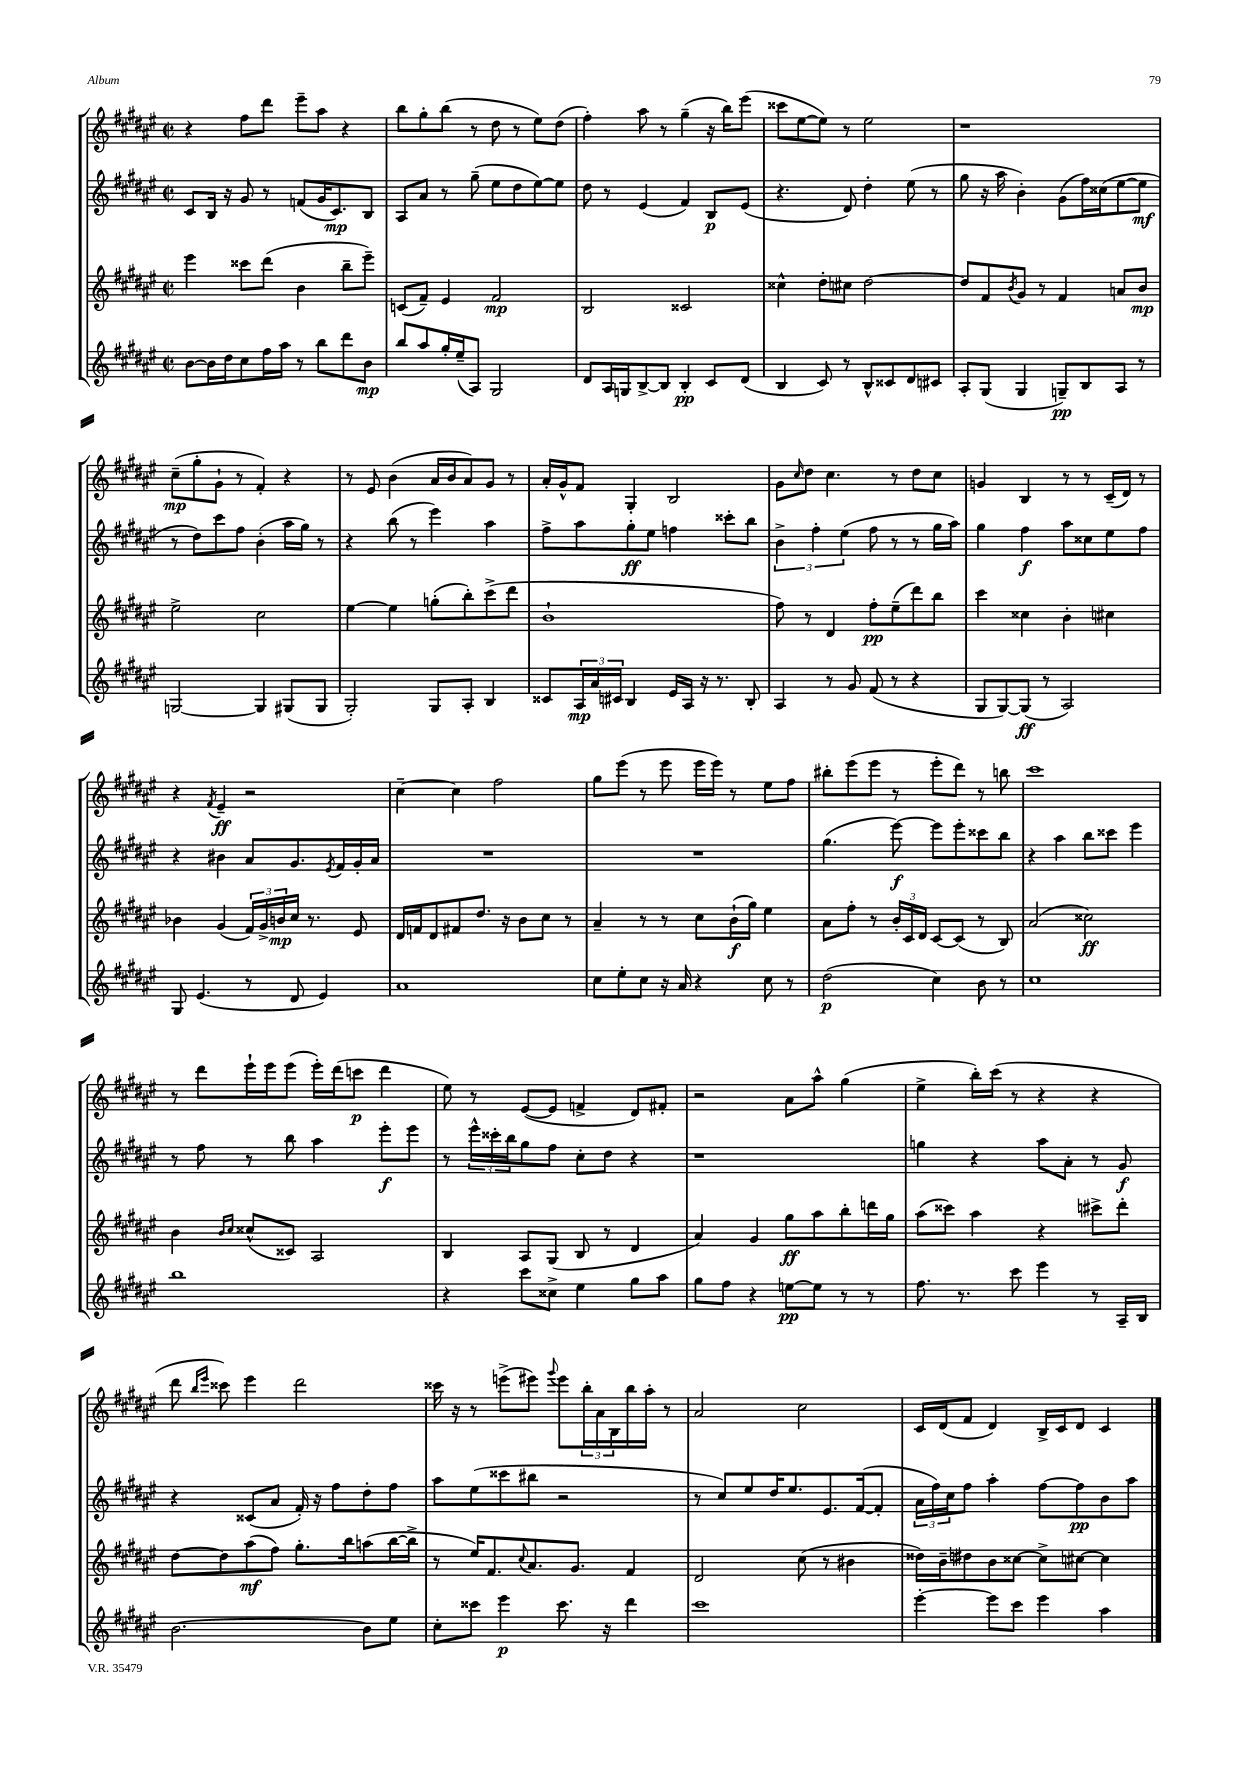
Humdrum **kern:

**kern	**dynam	**kern	**dynam	**kern	**dynam	**kern	**dynam
*part4	*part4	*part3	*part3	*part2	*part2	*part1	*part1
*staff4	*staff4	*staff3	*staff3	*staff2	*staff2	*staff1	*staff1
*clefG2	*	*clefG2	*	*clefG2	*	*clefG2	*
*k[f#c#g#d#a#e#]	*	*k[f#c#g#d#a#e#]	*	*k[f#c#g#d#a#e#]	*	*k[f#c#g#d#a#e#]	*
*M2/2	*	*M2/2	*	*M2/2	*	*M2/2	*
*met(c|)	*	*met(c|)	*	*met(c|)	*	*met(c|)	*
=17	=17	=17	=17	=17	=17	=17	=17
[8b\L	.	4eee#\	.	8c#/L	.	4r	.
16b\L]	.	.	.	16B/Jk	.	.	.
16dd#\J	.	.	.	16r	.	.	.
8cc#\	.	8ccc##X\L	.	8g#/	.	8ff#\L	.
16ff#\L	.	(8ddd#\J	.	8r	.	8ddd#\J	.
16aa#\JJ	.	.	.	.	.	.	.
8r	.	4b\	.	(8fn/L	.	8eee#~\L	.
8bb\L	.	.	.	16g#/K	.	8aa#\J	.
.	.	.	.	8.c#/)	mp	.	.
8ddd#\	.	8bb~\L	.	.	.	4r	.
8b\J	mp	8eee#~\J)	.	8B/J	.	.	.
=18	=18	=18	=18	=18	=18	=18	=18
8bb/L	.	(8cn/L	.	8A#/L	.	8bb\L	.
8aa#/	.	8f#~/J)	.	8a#/J	.	8gg#'\	.
16gg#'/L	.	4e#/	.	8r	.	(8bb\J	.
(16ee#~/J	.	.	.	.	.	.	.
8A#/J)	.	.	.	(8gg#~\	.	8r	.
2G#/	.	2f#/	mp	8ee#\L	.	8dd#\	.
.	.	.	.	8dd#\	.	8r	.
.	.	.	.	[8ee#\)	.	8ee#\L)	.
.	.	.	.	8ee#\J]	.	(8dd#\J	.
=19	=19	=19	=19	=19	=19	=19	=19
8d#/L	.	2B/	.	8dd#\	.	4ff#'\)	.
16A#/L	.	.	.	8r	.	.	.
16Gn/J	.	.	.	.	.	.	.
[8B^/	.	.	.	(4e#/	.	8aa#\	.
8B/J]	.	.	.	.	.	8r	.
4B'/	pp	2c##X/	.	4f#/)	.	(4gg#~\	.
8c#/L	.	.	.	8B/L	p	16r	.
.	.	.	.	.	.	16bb\KL)	.
(8d#/J	.	.	.	(8e#/J	.	(8eee#\J	.
=20	=20	=20	=20	=20	=20	=20	=20
4B/	.	4cc##X^^\	.	4.r	.	8ccc##X\L	.
.	.	.	.	.	.	[8ee#\	.
8c#/)	.	8dd#'\L	.	.	.	8ee#\J])	.
8r	.	8cc#X\J	.	8d#/)	.	8r	.
8B^^/L	.	[2dd#\	.	4dd#'\	.	2ee#\	.
8c##X/	.	.	.	.	.	.	.
8d#/	.	.	.	(8ee#\	.	.	.
8c#X/J	.	.	.	8r	.	.	.
=21	=21	=21	=21	=21	=21	=21	=21
8A#'/L	.	8dd#/L]	.	8gg#\	.	1r	.
(8G#/J	.	8f#/	.	16r	.	.	.
.	.	.	.	16aa#\	.	.	.
.	.	8qb/	.	.	.	.	.
4G#/	.	8g#/J	.	4b'\)	.	.	.
.	.	8r	.	.	.	.	.
8Gn~/L)	pp	4f#/	.	(8g#\L	.	.	.
8B/	.	.	.	16ff#\L)	.	.	.
.	.	.	.	(16cc##X\J	.	.	.
8A#/J	.	8an/L	.	[8ee#\	.	.	.
8r	.	8b/J	mp	8ee#\J]	mf	.	.
!!LO:LB:g=z
=22	=22	=22	=22	=22	=22	=22	=22
[2Gn/	.	2ee#^\	.	8r	.	(8cc#~\L	mp
.	.	.	.	8dd#\L)	.	8gg#'\	.
.	.	.	.	8ccc#\	.	8g#`\J	.
.	.	.	.	8ff#\J	.	8r	.
4G/]	.	2cc#\	.	(4b'\	.	4f#'/)	.
(8G#X/L	.	.	.	16aa#\LL	.	4r	.
.	.	.	.	16gg#\JJ)	.	.	.
8G#/J	.	.	.	8r	.	.	.
=23	=23	=23	=23	=23	=23	=23	=23
2G#'/)	.	[4ee#\	.	4r	.	8r	.
.	.	.	.	.	.	8e#/	.
.	.	4ee#\]	.	(8bb\	.	(4b\	.
.	.	.	.	8r	.	.	.
8G#/L	.	(8ggn'\L	.	4eee#\)	.	16a#/LL	.
.	.	.	.	.	.	16b/J	.
8A#'/J	.	8bb'\)	.	.	.	8a#/)	.
4B/	.	(8ccc#^\	.	4aa#\	.	8g#/J	.
.	.	8ddd#\J	.	.	.	8r	.
=24	=24	=24	=24	=24	=24	=24	=24
8c##X/L	.	1b`	.	8ff#^\L	.	16a#'/LL	.
.	.	.	.	.	.	16g#^^/J	.
24A#/L	mp	.	.	8aa#\	.	8f#/J	.
24a#/	.	.	.	.	.	.	.
24c#X/JJ	.	.	.	.	.	.	.
4B/	.	.	.	8gg#'\	ff	4G#'/	.
.	.	.	.	8ee#\J	.	.	.
16e#/LL	.	.	.	4ffn\	.	2B/	.
16A#/JJ	.	.	.	.	.	.	.
16r	.	.	.	.	.	.	.
8.r	.	.	.	.	.	.	.
.	.	.	.	8ccc##X'\L	.	.	.
8B'/	.	.	.	8bb\J	.	.	.
=25	=25	=25	=25	=25	=25	=25	=25
4A#/	.	8ff#\)	.	6b^\	.	8g#\L	.
.	.	.	.	.	.	16qqcc#/	.
.	.	8r	.	.	.	8dd#\J	.
.	.	.	.	6ff#'\	.	.	.
8r	.	4d#/	.	.	.	4.cc#\	.
.	.	.	.	(6ee#\	.	.	.
8g#/	.	.	.	.	.	.	.
(8f#/	.	8ff#'\L	pp	8ff#\	.	.	.
8r	.	(8ee#~\	.	8r	.	8r	.
4r	.	8ddd#\)	.	8r	.	8dd#\L	.
.	.	8bb\J	.	16gg#\LL	.	8cc#\J	.
.	.	.	.	16aa#\JJ)	.	.	.
=26	=26	=26	=26	=26	=26	=26	=26
8G#/L	.	4ccc#\	.	4gg#\	.	4gn/	.
[8G#/)	.	.	.	.	.	.	.
(8G#/J]	ff	4cc##X\	.	4ff#\	f	4B/	.
8r	.	.	.	.	.	.	.
2A#/)	.	4b'\	.	8aa#\L	.	8r	.
.	.	.	.	8cc##X\	.	8r	.
.	.	4cc#X\	.	8ee#\	.	(16c#~/LL	.
.	.	.	.	.	.	16d#/JJ)	.
.	.	.	.	8ff#\J	.	8r	.
!!LO:LB:g=z
=27	=27	=27	=27	=27	=27	=27	=27
8G#/	.	4b-X\	.	4r	.	4r	.
(4.e#/	.	.	.	.	.	.	.
.	.	.	.	.	.	8qf#/	.
.	.	(4g#/	.	4b#X\	.	4e#~/	ff
8r	.	24f#/LL)	.	8a#/L	.	2r	.
.	.	24g#^/	.	.	.	.	.
.	.	24bn/	mp	.	.	.	.
8d#/	.	16cc#/JJ	.	8.g#/	.	.	.
.	.	8.r	.	.	.	.	.
4e#/)	.	.	.	.	.	.	.
.	.	.	.	8qe#/	.	.	.
.	.	.	.	16f#/L	.	.	.
.	.	8e#/	.	16g#'/	.	.	.
.	.	.	.	16a#/JJ	.	.	.
=28	=28	=28	=28	=28	=28	=28	=28
1a#	.	16d#/LL	.	1r	.	[4cc#~\	.
.	.	16fn/J	.	.	.	.	.
.	.	8d#/	.	.	.	.	.
.	.	8f#X/	.	.	.	4cc#\]	.
.	.	8.dd#/J	.	.	.	.	.
.	.	.	.	.	.	2ff#\	.
.	.	16r	.	.	.	.	.
.	.	8b\L	.	.	.	.	.
.	.	8cc#\J	.	.	.	.	.
.	.	8r	.	.	.	.	.
=29	=29	=29	=29	=29	=29	=29	=29
8cc#\L	.	4a#~/	.	1r	.	8gg#\L	.
8ee#'\	.	.	.	.	.	(8eee#\J	.
8cc#\J	.	8r	.	.	.	8r	.
16r	.	8r	.	.	.	8eee#\	.
16a#/	.	.	.	.	.	.	.
4r	.	8cc#\L	.	.	.	16eee#\LL	.
.	.	.	.	.	.	16eee#\JJ)	.
.	.	(16b`\L	f	.	.	8r	.
.	.	16gg#\JJ)	.	.	.	.	.
8cc#\	.	4ee#\	.	.	.	8ee#\L	.
8r	.	.	.	.	.	8ff#\J	.
=30	=30	=30	=30	=30	=30	=30	=30
(2dd#\	p	8a#\L	.	(4.gg#\	.	8bb#X'\L	.
.	.	8ff#'\J	.	.	.	(8eee#\	.
.	.	8r	.	.	.	8eee#\J	.
.	.	24b'/LL	.	[8eee#\)	f	8r	.
.	.	24c#/	.	.	.	.	.
.	.	24d#/JJ	.	.	.	.	.
4cc#\)	.	[8c#/L	.	8eee#\L]	.	8eee#'\L	.
.	.	(8c#/J]	.	8eee#'\	.	8ddd#\J)	.
8b\	.	8r	.	8ccc##X\	.	8r	.
8r	.	8B/)	.	8bb\J	.	8bbn\	.
=31	=31	=31	=31	=31	=31	=31	=31
1cc#	.	(2a#/	.	4r	.	1ccc#	.
.	.	.	.	4aa#\	.	.	.
.	.	2cc##X\)	ff	8bb\L	.	.	.
.	.	.	.	8ccc##X\J	.	.	.
.	.	.	.	4eee#\	.	.	.
!!LO:LB:g=z
=32	=32	=32	=32	=32	=32	=32	=32
1bb	.	4b\	.	8r	.	8r	.
.	.	.	.	8ff#\	.	8ddd#\L	.
.	.	16qqb/LL	.	.	.	.	.
.	.	16qqcc#/JJ	.	.	.	.	.
.	.	(8cc##X^^/L	.	8r	.	16eee#`\L	.
.	.	.	.	.	.	16eee#\J	.
.	.	8c##X/J)	.	8bb\	.	(8eee#\J	.
.	.	2A#/	.	4aa#\	.	16eee#'\LL)	.
.	.	.	.	.	.	(16ddd#\J	.
.	.	.	.	.	.	8cccn\J	p
.	.	.	.	8eee#'\L	f	4ddd#\	.
.	.	.	.	8eee#\J	.	.	.
=33	=33	=33	=33	=33	=33	=33	=33
4r	.	4B/	.	8r	.	8ee#\)	.
.	.	.	.	24eee#^^\LL	.	8r	.
.	.	.	.	24ccc##X'\	.	.	.
.	.	.	.	24bb\J	.	.	.
8ccc#\L	.	8A#/L	.	8gg#\	.	([8e#/L	.
8cc##X^\J	.	(8G#/J	.	8ff#\J	.	8e#/J]	.
4ee#\	.	8B/	.	8cc#'\L	.	4fn^/	.
.	.	8r	.	8dd#\J	.	.	.
8gg#\L	.	4d#/	.	4r	.	8d#/L)	.
8aa#\J	.	.	.	.	.	8f#X'/J	.
=34	=34	=34	=34	=34	=34	=34	=34
8gg#\L	.	4a#/)	.	1r	.	2r	.
8ff#\J	.	.	.	.	.	.	.
4r	.	4g#/	.	.	.	.	.
[8een\L	pp	8gg#\L	ff	.	.	8a#\L	.
8ee\J]	.	8aa#\	.	.	.	8aa#^^\J	.
8r	.	8bb'\	.	.	.	(4gg#\	.
8r	.	16dddn\L	.	.	.	.	.
.	.	16gg#\JJ	.	.	.	.	.
=35	=35	=35	=35	=35	=35	=35	=35
8.ff#\	.	(8aa#\L	.	4ggn\	.	4ee#^\	.
.	.	8ccc##X\J)	.	.	.	.	.
8.r	.	.	.	.	.	.	.
.	.	4aa#\	.	4r	.	16bb'\LL)	.
.	.	.	.	.	.	(16ccc#\JJ	.
8ccc#\	.	.	.	.	.	8r	.
4eee#\	.	4r	.	8aa#\L	.	4r	.
.	.	.	.	8a#'\J	.	.	.
8r	.	8ccc#X^\L	.	8r	.	4r	.
16A#~/LL	.	8ddd#'\J	.	8g#/	f	.	.
16B/JJ	.	.	.	.	.	.	.
!!LO:LB:g=z
=36	=36	=36	=36	=36	=36	=36	=36
[2.b\	.	[8dd#\L	.	4r	.	8ddd#\	.
.	.	.	.	.	.	16qqbb/LL	.
.	.	.	.	.	.	16qqeee#/JJ	.
.	.	8dd#\]	.	.	.	8ccc##X\)	.
.	.	(8aa#\	mf	(8c##X/L	.	4eee#\	.
.	.	8ff#\J)	.	8a#/J	.	.	.
.	.	8.gg#'\L	.	16f#'/)	.	2ddd#\	.
.	.	.	.	16r	.	.	.
.	.	.	.	8ff#\L	.	.	.
.	.	16bb\k	.	.	.	.	.
8b\L]	.	(8aan\	.	8dd#'\	.	.	.
8ee#\J	.	[16bb\L	.	8ff#\J	.	.	.
.	.	16bb^\JJ]	.	.	.	.	.
=37	=37	=37	=37	=37	=37	=37	=37
8cc#'\L	.	8r	.	8aa#\L	.	16ccc##X\	.
.	.	.	.	.	.	16r	.
8ccc##X\J	.	16ee#/KL)	.	(8ee#\	.	8r	.
.	.	8.f#/	.	.	.	.	.
4eee#\	p	.	.	8ccc##X\	.	(8eeen^\L	.
.	.	8qqcc#/	.	.	.	.	.
.	.	8.a#/	.	8bb#X\J	.	8eee#X\J)	.
.	.	.	.	.	.	8qqggg#/	.
8.ccc##\	.	.	.	2r	.	8eee#\L	.
.	.	8.g#/J	.	.	.	.	.
.	.	.	.	.	.	24bb'\L	.
.	.	.	.	.	.	24a#\	.
16r	.	.	.	.	.	.	.
.	.	.	.	.	.	24B\	.
4ddd#\	.	4f#/	.	.	.	16bb\	.
.	.	.	.	.	.	16aa#'\JJ	.
.	.	.	.	.	.	8r	.
=38	=38	=38	=38	=38	=38	=38	=38
1ccc#	.	2d#/	.	8r	.	2a#/	.
.	.	.	.	8cc#/L)	.	.	.
.	.	.	.	8ee#/	.	.	.
.	.	.	.	16dd#/K	.	.	.
.	.	.	.	8.ee#/	.	.	.
.	.	(8cc#\	.	.	.	2cc#\	.
.	.	8r	.	8.e#/	.	.	.
.	.	4b#X\	.	.	.	.	.
.	.	.	.	([16f#/k	.	.	.
.	.	.	.	8f#'/J]	.	.	.
=39	=39	=39	=39	=39	=39	=39	=39
[4eee#'\	.	16dd##X\LL)	.	24a#\LL	.	16c#/LL	.
.	.	.	.	24ff#\)	.	.	.
.	.	16b~\J	.	.	.	(16d#/J	.
.	.	.	.	24cc#\J	.	.	.
.	.	8dd#X\	.	8ff#\J	.	8f#/J	.
8eee#\L]	.	8b\	.	4aa#'\	.	4d#/)	.
8ccc#\J	.	[8cc##X\J	.	.	.	.	.
4eee#\	.	8cc##^\L]	.	[8ff#\L	.	16B^/LL	.
.	.	.	.	.	.	16c#/J	.
.	.	[8cc#X\J	.	8ff#\]	pp	8d#/J	.
4aa#\	.	4cc#\]	.	8b\	.	4c#/	.
.	.	.	.	8aa#\J	.	.	.
==	==	==	==	==	==	==	==
*-	*-	*-	*-	*-	*-	*-	*-
